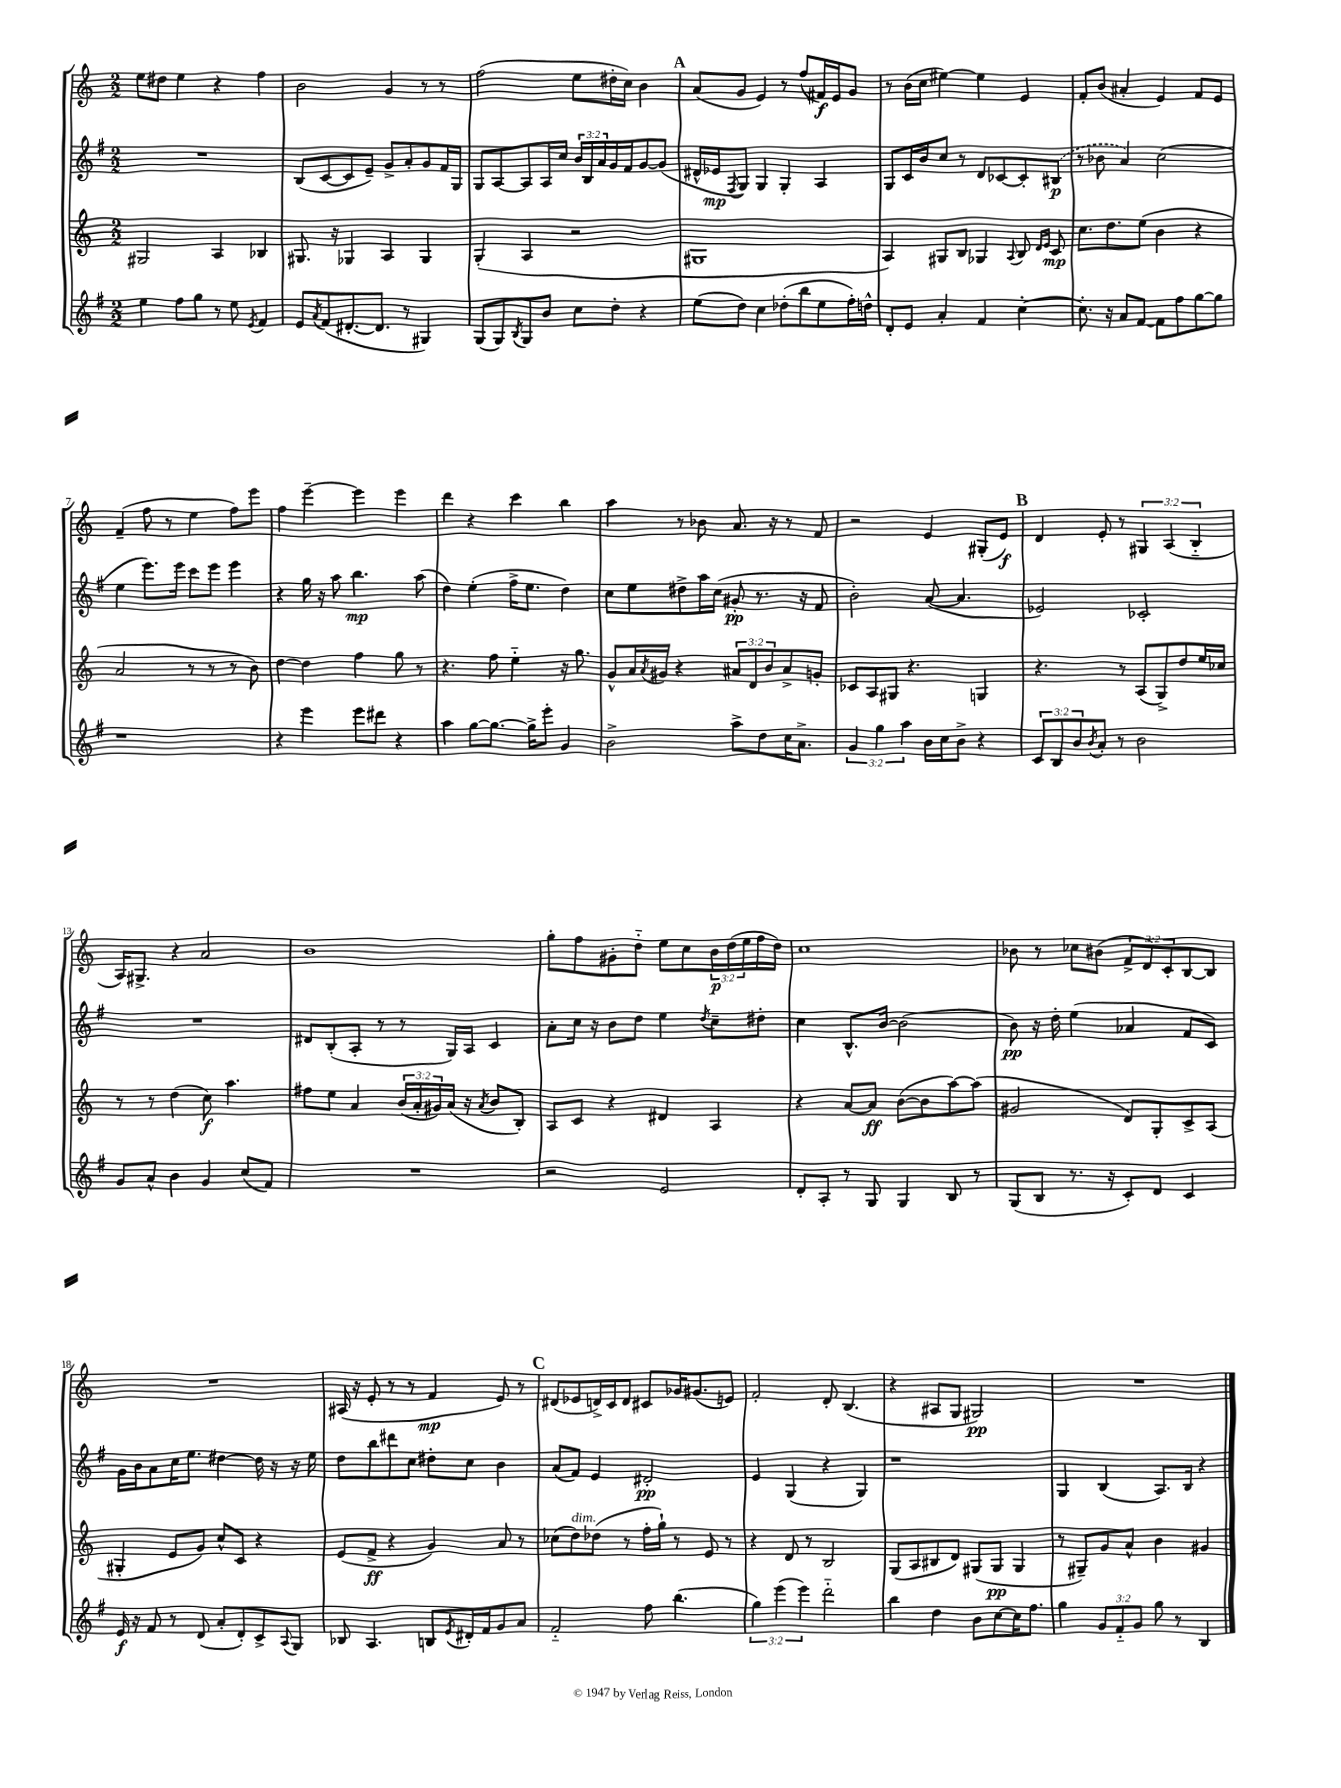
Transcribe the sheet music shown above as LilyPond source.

<<
\new StaffGroup <<
\new Staff = "s0" {
    \clef treble \key c \major \numericTimeSignature \time 2/2 \override Staff.TupletNumber.text = #tuplet-number::calc-fraction-text
    e''8 dis''8 e''4 r4 f''4 |
    b'2 g'4 r8 r8 |
    f''2( e''8 dis''16-. c''16) b'4 |
    \mark \markup { \bold "A" } a'8( g'8 e'4) r8 f''8( fis'16\f) e'16 g'8 |
    r8 b'16( c''16 eis''4~) eis''4 e'4 |
    f'8-. b'8( ais'4-. e'4) f'8 e'8 |
    f'4--( f''8 r8 e''4 f''8) e'''8 |
    f''4 e'''4~-- e'''4 e'''4 |
    d'''4 r4 c'''4 b''4 |
    a''4 r8 bes'8 a'8. r16 r8 f'8 |
    r2 e'4 gis8-.( e'8\f) |
    \mark \markup { \bold "B" } d'4 e'8-. r8 \tuplet 3/2 { gis4 a4( b4-_ } |
    a16) gis8.-> r4 a'2 |
    b'1 |
    g''8-. f''8 gis'8-. d''8-_ e''8 c''8 \tuplet 3/2 { b'16\p d''16( e''16 } f''16 d''16) |
    c''1 |
    bes'8 r8 ces''8 bis'8( \tuplet 3/2 { f'8-> d'8) c'8-. } b8~ b8 |
    R1 |
    ais16( r16 e'8-. r8 r8 f'4\mp e'8) r8 |
    \mark \markup { \bold "C" } dis'8( ees'8 d'16->) c'16 d'8 cis'8 ges'16 gis'8.( e'8) |
    f'2-. d'8-. b4.( |
    r4 ais8 g8 gis2\pp) |
    R1 \bar "|." |
}
\new Staff = "s1" {
    \clef treble \key g \major \numericTimeSignature \time 2/2 \override Staff.TupletNumber.text = #tuplet-number::calc-fraction-text
    R1 |
    b8( c'8~ c'8 e'8--) g'8-> a'8-. g'8 fis'16 g16 |
    g8 a8~ a8 a16 c''16 \tuplet 3/2 { b'16 b16 a'16 } g'16 fis'16 g'8~ g'8( |
    \mark \markup { \bold "A" } dis'16-^ ees'16\mp \acciaccatura { fis8 } g8) g4 g4-. a4 |
    g8 c'16 b'16 c''8 r8 d'8 ces'8~ ces'8-. \once \slurDashed bis8\p( |
    r8 bes'8 a'4) c''2( |
    e''4 e'''8.) e'''16 c'''8 e'''8 e'''4 |
    r4 g''16 r16 a''8 b''4.\mp a''8( |
    d''4) e''4-.( fis''16-> e''8. d''4) |
    c''8 e''8 dis''8-> a''16 c''16( gis'8-.\pp r8. r16 fis'8 |
    b'2-.) a'8~( a'4. |
    \mark \markup { \bold "B" } ees'2) ces'2-. |
    R1 |
    dis'8 b8-.( a8-. r8 r8 g16) a16 c'4 |
    a'8-. c''16 r16 b'8 d''8 e''4 \acciaccatura { d''8 } c''8-- dis''8-. |
    c''4 b8.-^ b'16~ b'2( |
    b'8\pp) r16 d''16-. e''4( aes'4 fis'8 c'8) |
    g'16 b'16 a'8 c''16 e''8. dis''4~ dis''16 r16 r16 e''16 |
    d''8 b''8 dis'''8 c''8 dis''8-. c''8 b'4 |
    \mark \markup { \bold "C" } a'8( fis'8) e'4 dis'2-.\pp |
    e'4 g4( r4 g4) |
    r1 |
    g4 b4( a8.) b16 r4 \bar "|." |
}
\new Staff = "s2" {
    \clef treble \key c \major \numericTimeSignature \time 2/2 \override Staff.TupletNumber.text = #tuplet-number::calc-fraction-text
    gis2 a4 bes4 |
    gis8. r16 ges4 a4 ges4 |
    g4-.( a4 r2 |
    \mark \markup { \bold "A" } gis1 |
    a4) gis8 b8 ges4 \appoggiatura { a8 } b8 \grace { d'16 e'16 } c'8\mp |
    c''8. d''8. e''8( b'4 r4 |
    a'2 r8 r8 r8 b'8) |
    d''4~ d''4 f''4 g''8 r8 |
    r4. f''8 e''4-_ r16 g''8. |
    g'8-^ a'16 \acciaccatura { a'8 } gis'16 r4 \tuplet 3/2 { ais'8 d'8 b'8 } ais'8-> g'8-. |
    ces'8 a8 gis8 r4. g4 |
    \mark \markup { \bold "B" } r4. r8 a8( g8->) d''8 e''16 ces''16 |
    r8 r8 d''4( c''8\f) a''4. |
    fis''8 e''8 a'4 \tuplet 3/2 { b'16( a'16-. gis'16) } a'16( r16 \acciaccatura { a'8 } b'8 b8-.) |
    a8 c'8 r4 dis'4 a4 |
    r4 a'8~ a'8\ff b'8~( b'8 a''8~) a''8( |
    gis'2 d'8) g8-. c'8-> a8( |
    gis4-. e'8 g'8) c''8-^ c'8 r4 |
    e'8( f'8->\ff r4 g'4) a'8 r8 |
    \mark \markup { \bold "C" } ces''8( d''8^\markup { \italic "dim." }) des''8( r8 f''16-. g''16-!) r8 e'8 r8 |
    r4 d'8 r8 b2 |
    g8( a8 bis8 d'8) gis8( gis8\pp gis4 |
    r8 gis8--) g'8 a'8-^ b'4 gis'4 \bar "|." |
}
\new Staff = "s3" {
    \clef treble \key g \major \numericTimeSignature \time 2/2 \override Staff.TupletNumber.text = #tuplet-number::calc-fraction-text
    e''4 fis''8 g''8 r8 e''8 \acciaccatura { e'8 } fis'4 |
    e'8 \acciaccatura { a'8 } fis'8( dis'8.~-. dis'8. r8 gis4) |
    g8( g8) \acciaccatura { b8 } g8 b'8 c''8 d''8-. r4 |
    \mark \markup { \bold "A" } e''8( d''8) c''4 des''8-.( b''8 e''8 fis''16-.) d''16-^ |
    d'8-. e'8 a'4-. fis'4 c''4~-. |
    c''8.-. r16 a'8 fis'8~ fis'8 fis''8 g''8~ g''8 |
    r1 |
    r4 e'''4 e'''8 dis'''8 r4 |
    a''4 g''8~ g''8.~ g''16-> e'''8-. g'4 |
    b'2-> a''8-> d''8 c''16 a'8.-> |
    \tuplet 3/2 { g'4 g''4 a''4 } b'16 c''16 b'8-> r4 |
    \mark \markup { \bold "B" } \tuplet 3/2 { c'8 b8 b'8 } \acciaccatura { b'8 } a'8-. r8 b'2 |
    g'8 a'8-^ b'4 g'4 c''8( fis'8) |
    R1 |
    r2 e'2 |
    d'8-. a8-. r8 g8 g4 b8 r8 |
    g8( b8 r8. r16 c'8-.) d'8 c'4 |
    e'16\f r16 fis'8 r8 d'8( a'8-. d'8-.) c'8-> \appoggiatura { a8 } g8 |
    bes8 a4. b8 \acciaccatura { e'8 } dis'16-. fis'16 g'8 a'8 |
    \mark \markup { \bold "C" } fis'2-_ fis''8 b''4.( |
    \tuplet 3/2 { g''4) e'''4( e'''4) } d'''2-_ |
    b''4 d''4 b'8 c''8~ c''16 fis''8. |
    g''4 \tuplet 3/2 { g'8 fis'8-_ g'8 } g''8 r8 b4 \bar "|." |
}
>>
>>
